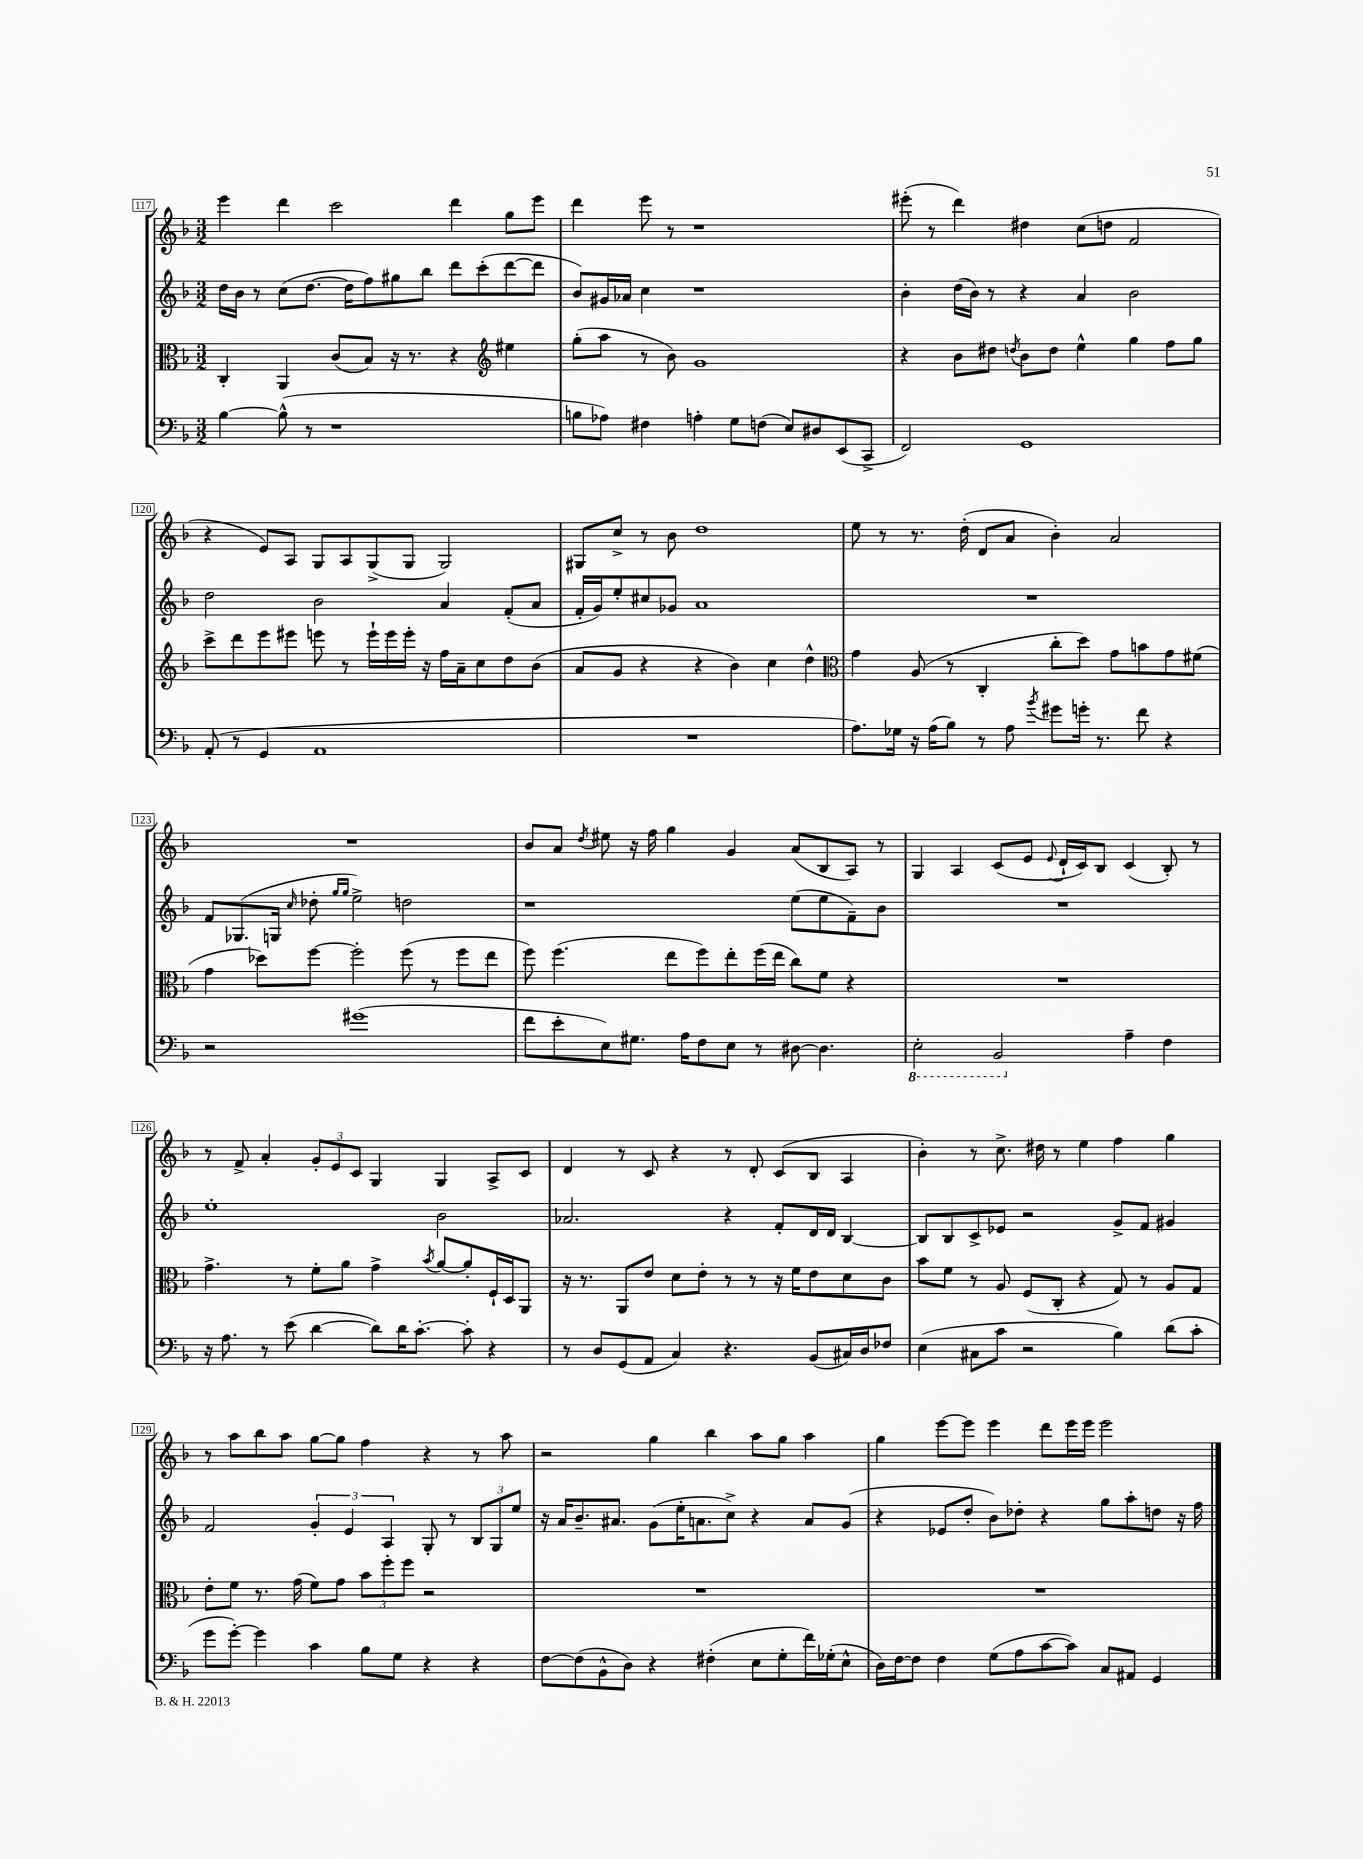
<<
\new StaffGroup <<
\new Staff = "s0" {
    \clef treble \key f \major \numericTimeSignature \time 3/2
    \autoBeamOff e'''4 d'''4 c'''2 d'''4 g''8[ e'''8] |
    d'''4 e'''8 r8 r1 |
    eis'''8-.( r8 d'''4) dis''4 c''8[( d''8] f'2 |
    r4 e'8[) a8] g8[ a8 g8->( g8] g2) |
    gis8[ c''8]-> r8 bes'8 d''1 |
    e''8 r8 r8. d''16-.( d'8[ a'8] bes'4-.) a'2 |
    R1. |
    bes'8[ a'8] \acciaccatura { d''8 } eis''8 r16 f''16 g''4 g'4 a'8[( bes8 a8]) r8 |
    g4 a4 c'8[( e'8] \appoggiatura { e'8 } d'16[-! c'16) bes8] c'4( bes8-.) r8 |
    r8 f'8-> a'4-. \tuplet 3/2 { g'8[-. e'8 c'8] } g4 g4 a8[-> c'8] |
    d'4 r8 c'8 r4 r8 d'8-. c'8[( bes8] a4 |
    bes'4-.) r8 c''8.-> dis''16 r8 e''4 f''4 g''4 |
    r8 a''8[ bes''8 a''8] g''8[~ g''8] f''4 r4 r8 a''8 |
    r2 g''4 bes''4 a''8[ g''8] a''4 |
    g''4 e'''8[~ e'''8] e'''4 d'''8[ e'''16 e'''16] e'''2 \bar "|." |
}
\new Staff = "s1" {
    \clef treble \key f \major \numericTimeSignature \time 3/2
    \autoBeamOff d''16[ bes'16] r8 c''8[( d''8.]~ d''16[ f''8) gis''8 bes''8] d'''8[ c'''8-.( d'''8~ d'''8] |
    bes'8[) gis'16 aes'16] c''4 r1 |
    bes'4-. d''16[( bes'16]) r8 r4 a'4 bes'2 |
    d''2 bes'2 a'4 f'8[-.( a'8] |
    f'16[-. g'16) e''8-. cis''8 ges'8] a'1 |
    R1. |
    f'8[ ges8.( g16] \grace { c''16 } des''8-. \grace { g''16[ g''16] } e''2->) d''2 |
    r1 e''8[( e''8 f'8--) bes'8] |
    R1. |
    e''1-. bes'2 |
    aes'2. r4 f'8[-. d'16 d'16] bes4~ |
    bes8[ bes8 c'8-> ees'8] r2 g'8[-> f'8] gis'4 |
    f'2 \tuplet 3/2 { g'4-. e'4 a4 } g8-. r8 \tuplet 3/2 { bes8[ g8 e''8] } |
    r16 a'16[ bes'8.-- ais'8.] g'8[( e''16-. a'8. c''8]->) r4 a'8[ g'8]( |
    r4 ees'8[ d''8]-. bes'8[) des''8]-. r4 g''8[ a''8-. d''8] r16 f''16 \bar "|." |
}
\new Staff = "s2" {
    \clef alto \key f \major \numericTimeSignature \time 3/2
    \autoBeamOff c4-. a,4 c'8[( bes8]) r16 r8. r4 \clef treble eis''4 |
    g''8[-.( a''8] r8 bes'8) g'1 |
    r4 bes'8[ dis''8] \acciaccatura { d''8 } bes'8[ d''8] e''4-^ g''4 f''8[ g''8] |
    c'''8[-> d'''8 e'''8 eis'''8] e'''8 r8 e'''16[-! e'''16 e'''16]-. r16 f''16[ a'16-- c''8 d''8 bes'8]( |
    a'8[ g'8] r4 r4 bes'4) c''4 d''4-^ |
    \clef alto g'4 a8( r8 c4-. c''8[-. d''8]) g'8[ b'8 g'8 fis'8]( |
    g'4 des''8[) f''8]~ f''2-. f''8( r8 f''8[ e''8] |
    f''8) f''4.( e''8[ f''8) e''8-. f''16( e''16] c''8[) f'8] r4 |
    R1. |
    g'4.-> r8 f'8[-. a'8] g'4-> \acciaccatura { bes'8 } a'8[~ a'8-. f16-! d16 a,8] |
    r16 r8. a,8[ e'8] d'8[ e'8]-. r8 r8 r16 f'16[ e'8 d'8 c'8] |
    bes'8[ f'8] r8 a8 f8[( c8]-. r4 g8) r8 a8[ g8] |
    e'8[-. f'8] r8. g'16( f'8[) g'8] \tuplet 3/2 { bes'8[ f''8-. f''8] } r2 |
    R1. |
    R1. \bar "|." |
}
\new Staff = "s3" {
    \clef bass \key f \major \numericTimeSignature \time 3/2
    \autoBeamOff bes4~ bes8-^( r8 r1 |
    b8[ aes8]) fis4 a4-. g8[ f8]( e8[) dis8 e,8( c,8]-> |
    f,2) g,1 |
    a,8-.( r8 g,4 a,1 |
    R1. |
    a8.[) ges16] r16 a16[( bes8]) r8 a8 \acciaccatura { bes'8 } gis'8[ g'16]-. r8. f'8 r4 |
    r2 gis'1( |
    f'8[ e'8-. e8) gis8.] a16[ f8 e8] r8 dis8~ dis4. |
    \ottava #-1 e,2-. bes,,2 \ottava #0 a4-- f4 |
    r16 a8. r8 e'8( d'4~ d'8[) d'16 c'8.]~-. c'8-. r4 |
    r8 d8[ g,8( a,8] c4) r4. bes,8[( cis16) d16 fes8] |
    e4( cis8[ c'8] r2 bes4) d'8[( c'8]-. |
    g'8[ g'8]~-.) g'4 c'4 bes8[ g8] r4 r4 |
    f8[~ f8( bes,8-^ d8]) r4 fis4-.( e8[ g8-. f'16) ges16-.( e8]-^ |
    d16[) f16~ f8] f4 g8[( a8 c'8~ c'8]) c8[ ais,8] g,4 \bar "|." |
}
>>
>>
\layout { \context { \Score currentBarNumber = #117 \override BarNumber.stencil = #(make-stencil-boxer 0.1 0.3 ly:text-interface::print) } }
